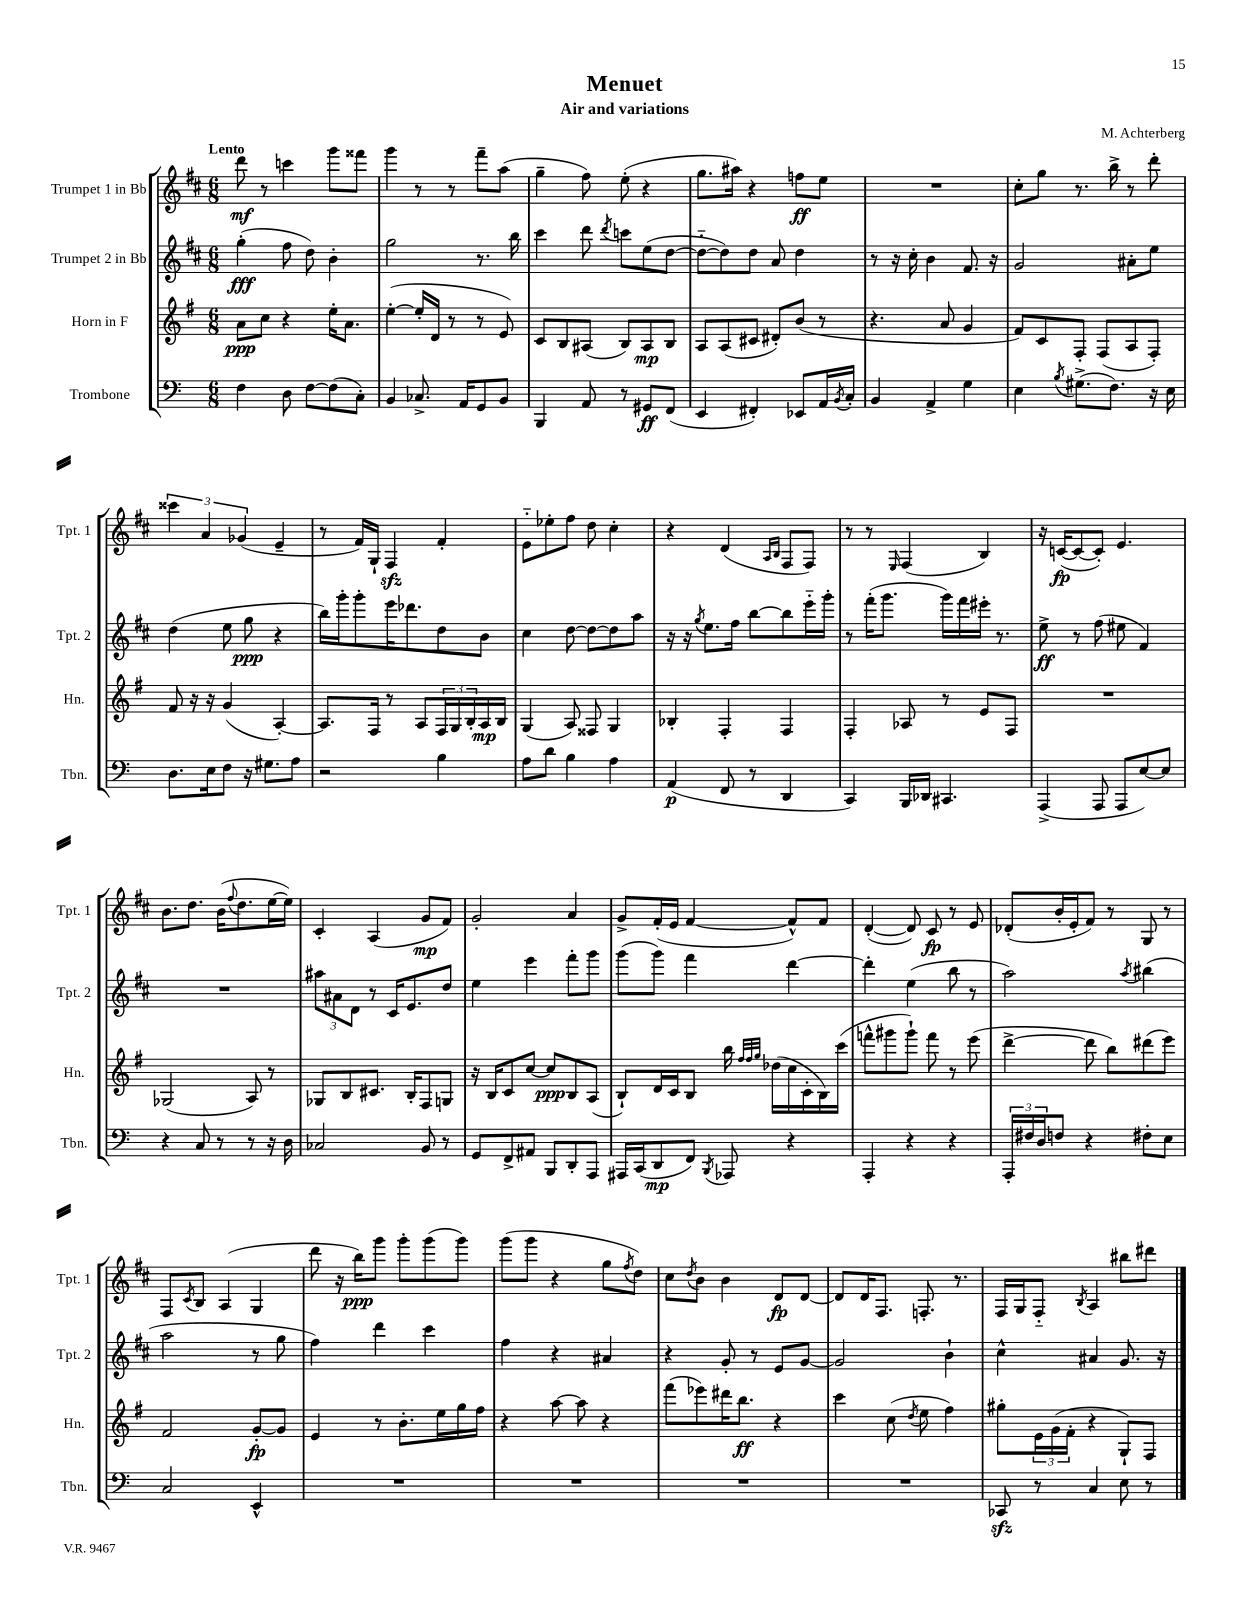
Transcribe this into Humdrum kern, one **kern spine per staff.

**kern	**dynam	**kern	**dynam	**kern	**dynam	**kern	**dynam
*part4	*part4	*part3	*part3	*part2	*part2	*part1	*part1
*staff4	*staff4	*staff3	*staff3	*staff2	*staff2	*staff1	*staff1
*I"Trombone	*	*I"Horn in F	*	*I"Trumpet 2 in Bb	*	*I"Trumpet 1 in Bb	*
*I'Tbn.	*	*I'Hn.	*	*I'Tpt. 2	*	*I'Tpt. 1	*
*clefF4	*	*clefG2	*	*clefG2	*	*clefG2	*
*k[]	*	*k[f#]	*	*k[f#c#]	*	*k[f#c#]	*
*M6/8	*	*M6/8	*	*M6/8	*	*M6/8	*
=1	=1	=1	=1	=1	=1	=1	=1
!	!	!	!	!	!	!LO:TX:a:B:t=Lento	!
4F\	.	8a\L	ppp	(4gg'\	fff	8ddd\	mf
.	.	8cc\J	.	.	.	8r	.
8D\	.	4r	.	8ff#\	.	4cccn\	.
[8F\L	.	.	.	8dd\)	.	.	.
(8F\]	.	16ee'\KL	.	4b'\	.	8ggg\L	.
.	.	8.a\J	.	.	.	.	.
8C'\J)	.	.	.	.	.	8fff##X\J	.
=2	=2	=2	=2	=2	=2	=2	=2
4BB/	.	([4ee'\	.	2gg\	.	4ggg\	.
8.C-X^/	.	16ee'/LL]	.	.	.	8r	.
.	.	16d/JJ	.	.	.	.	.
.	.	8r	.	.	.	8r	.
16AA/KL	.	.	.	.	.	.	.
8GG/	.	8r	.	8.r	.	8fff#~\L	.
8BB/J	.	8e/)	.	.	.	(8aa\J	.
.	.	.	.	16bb\	.	.	.
=3	=3	=3	=3	=3	=3	=3	=3
4BBB/	.	8c/L	.	4ccc#\	.	4gg~\	.
.	.	8B/	.	.	.	.	.
8AA/	.	(8A#X/J	.	8ddd\	.	8ff#\)	.
.	.	.	.	8qddd/	.	.	.
8r	.	8B/L)	.	8cccn\L	.	(8ee'\	.
8GG#X/L	ff	8A#/	mp	(8ee\	.	4r	.
(8FF/J	.	8B/J	.	[8dd\J	.	.	.
=4	=4	=4	=4	=4	=4	=4	=4
4EE/	.	8A/L	.	8dd\L_	.	8.gg\L	.
.	.	(8A/	.	8dd\])	.	.	.
.	.	.	.	.	.	16aa#X\Jk)	.
4FF#X'/)	.	8c#X/J	.	8dd\J	.	4r	.
.	.	8d#X'/L)	.	8a/	.	.	.
8EE-X/L	.	(8b/J	.	4dd\	.	8ffn\L	ff
16AA/L	.	8r	.	.	.	8ee\J	.
8qBB/	.	.	.	.	.	.	.
16C'/JJ	.	.	.	.	.	.	.
=5	=5	=5	=5	=5	=5	=5	=5
4BB/	.	4.r	.	8r	.	2.r	.
.	.	.	.	16r	.	.	.
.	.	.	.	16cc#'\	.	.	.
4AA^/	.	.	.	4b\	.	.	.
.	.	8a/	.	.	.	.	.
4G\	.	4g/	.	8.f#/	.	.	.
.	.	.	.	16r	.	.	.
=6	=6	=6	=6	=6	=6	=6	=6
4E\	.	8f#/L)	.	2g/	.	8cc#'\L	.
.	.	8c/	.	.	.	8gg\J	.
8qB/	.	.	.	.	.	.	.
(8.G#X^\L	.	8F#'/J	.	.	.	8.r	.
.	.	(8F#/L	.	.	.	.	.
8.F\J)	.	.	.	.	.	16bb^\	.
.	.	8A/	.	8a#X'\L	.	8r	.
16r	.	8F#'/J)	.	8ee\J	.	8ddd'\	.
16E\	.	.	.	.	.	.	.
!!LO:LB:g=z
=7	=7	=7	=7	=7	=7	=7	=7
8.D\L	.	8f#/	.	(4dd\	.	6ccc##X\	.
.	.	16r	.	.	.	.	.
.	.	.	.	.	.	6a/	.
16E\k	.	16r	.	.	.	.	.
8F\J	.	(4g/	.	8ee\	.	.	.
.	.	.	.	.	.	(6g-X/	.
16r	.	.	.	8gg\	ppp	.	.
8.G#X\L	.	.	.	.	.	.	.
.	.	[4A'/)	.	4r	.	4e~/	.
8A\J	.	.	.	.	.	.	.
=8	=8	=8	=8	=8	=8	=8	=8
2r	.	8.A/L]	.	16bb\LL)	.	8r	.
.	.	.	.	16ggg'\J	.	.	.
.	.	.	.	8ggg'\	.	16f#/LL)	.
.	.	16F#/Jk	.	.	.	16G`/JJ	.
.	.	8r	.	16eee\K	.	4F#zz/	.
.	.	.	.	8.ddd-X\	.	.	.
.	.	8A/L	.	.	.	.	.
4B\	.	24F#/L	.	8dd\	.	4f#'/	.
.	.	24G/	.	.	.	.	.
.	.	24B'/	.	.	.	.	.
.	.	16A/	mp	8b\J	.	.	.
.	.	16B/JJ	.	.	.	.	.
=9	=9	=9	=9	=9	=9	=9	=9
8A\L	.	(4G/	.	4cc#\	.	8e\L	.
8d\J	.	.	.	.	.	8ee-X'\	.
4B\	.	8A/)	.	[8dd\	.	8ff#\J	.
.	.	8F##X/	.	8dd\L_	.	8dd\	.
4A\	.	4G/	.	8dd\]	.	4cc#'\	.
.	.	.	.	8aa\J	.	.	.
=10	=10	=10	=10	=10	=10	=10	=10
(4AA/	p	4B-X'/	.	16r	.	4r	.
.	.	.	.	16r	.	.	.
.	.	.	.	8qgg/	.	.	.
.	.	.	.	8.ee\L	.	.	.
8FF/	.	4F#'/	.	.	.	(4d/	.
.	.	.	.	16ff#\Jk	.	.	.
8r	.	.	.	[8bb\L	.	.	.
.	.	.	.	.	.	16qqA/LL	.
.	.	.	.	.	.	16qqB/JJ	.
4DD/	.	4F#/	.	8bb\]	.	8F#/L	.
.	.	.	.	16eee\L	.	8F#/J)	.
.	.	.	.	16ggg'\JJ	.	.	.
=11	=11	=11	=11	=11	=11	=11	=11
4CC/)	.	4F#'/	.	8r	.	8r	.
.	.	.	.	(16fff#'\KL	.	8r	.
.	.	.	.	8.ggg\J	.	.	.
.	.	.	.	.	.	16qqE/	.
16BBB/LL	.	8A-X/	.	.	.	(4F#/	.
16DD-X/JJ	.	.	.	.	.	.	.
4.CC#X/	.	8r	.	16ggg\LL)	.	.	.
.	.	.	.	16fff#\	.	.	.
.	.	8e/L	.	16eee#X'\JJ	.	4B/)	.
.	.	.	.	8.r	.	.	.
.	.	8F#/J	.	.	.	.	.
=12	=12	=12	=12	=12	=12	=12	=12
(4AAA^/	.	2.r	.	8ee^\	ff	16r	.
.	.	.	.	.	.	([16cn/KL	fp
.	.	.	.	8r	.	8c/_	.
8AAA/	.	.	.	(8ff#\	.	8c'/J])	.
8AAA/L	.	.	.	8ee#X\	.	4.e/	.
[8E/)	.	.	.	4f#/)	.	.	.
8E/J]	.	.	.	.	.	.	.
!!LO:LB:g=z
=13	=13	=13	=13	=13	=13	=13	=13
4r	.	(2G-X/	.	2.r	.	8.b\L	.
.	.	.	.	.	.	8.dd\J	.
8C/	.	.	.	.	.	.	.
8r	.	.	.	.	.	(16b\KL	.
.	.	.	.	.	.	8qqff#/	.
.	.	.	.	.	.	8.dd\	.
8r	.	8A/)	.	.	.	.	.
16r	.	8r	.	.	.	[16ee\L	.
16D\	.	.	.	.	.	16ee\JJ])	.
=14	=14	=14	=14	=14	=14	=14	=14
2C-X/	.	8G-X/L	.	12aa#X\L	.	4c#'/	.
.	.	.	.	12a#X\	.	.	.
.	.	8B/	.	.	.	.	.
.	.	.	.	12d\J	.	.	.
.	.	8.c#X/J	.	8r	.	(4A/	.
.	.	.	.	16c#/KL	.	.	.
.	.	16B'/KL	.	8.e/	.	.	.
8BB/	.	8F#/	.	.	.	8g/L	mp
8r	.	8Gn/J	.	8dd/J	.	8f#/J)	.
=15	=15	=15	=15	=15	=15	=15	=15
8GG/L	.	16r	.	4ee\	.	2g'/	.
.	.	16B/KL	.	.	.	.	.
8FF^/	.	8c/	.	.	.	.	.
8AA#X/J	.	[8cc/J	.	4eee\	.	.	.
8BBB/L	.	8cc/L]	ppp	.	.	.	.
8DD'/	.	8B/	.	8fff#'\L	.	4a/	.
8AAA/J	.	(8A/J	.	8ggg\J	.	.	.
=16	=16	=16	=16	=16	=16	=16	=16
16AAA#X/LL	.	8B`/L)	.	(8ggg\L	.	8g^/L	.
(16CC/J	.	.	.	.	.	.	.
8DD/	mp	16d/L	.	8ggg\J)	.	(16f#'/L	.
.	.	16c/J	.	.	.	16e/JJ	.
8FF/J)	.	8B/J	.	4fff#\	.	[4f#/	.
8qBBB/	.	.	.	.	.	.	.
8AAA-X/	.	16bb\	.	.	.	.	.
.	.	32qqff#/LLL	.	.	.	.	.
.	.	32qqff#/	.	.	.	.	.
.	.	32qqgg/JJJ	.	.	.	.	.
.	.	(16dd-X\LL	.	.	.	.	.
4r	.	16cc\	.	[4ddd\	.	8f#^^/L])	.
.	.	16c'\	.	.	.	.	.
.	.	16B\)	.	.	.	8f#/J	.
.	.	(16ccc\JJ	.	.	.	.	.
=17	=17	=17	=17	=17	=17	=17	=17
4AAA'/	.	8fffn^^\L	.	4ddd'\]	.	([4d'/	.
.	.	8ggg#X\	.	.	.	.	.
4r	.	8ggg#`\J)	.	(4ee\	.	8d/])	.
.	.	8fff\	.	.	.	8c#/	fp
4r	.	8r	.	8bb\	.	8r	.
.	.	(8eee\	.	8r	.	8e/	.
=18	=18	=18	=18	=18	=18	=18	=18
24AAA'/LL	.	[4ddd^\	.	2aa\)	.	(8d-X'/L	.
24F#X/	.	.	.	.	.	.	.
24D/J	.	.	.	.	.	.	.
8Fn/J	.	.	.	.	.	16b'/L	.
.	.	.	.	.	.	16e'/J	.
4r	.	8ddd\]	.	.	.	8f#/J)	.
.	.	8bb\L)	.	.	.	8r	.
.	.	.	.	8qaa/	.	.	.
8F#X'\L	.	(8ddd#X\	.	(4bb#X\	.	8G/	.
8E\J	.	8eee\J)	.	.	.	8r	.
!!LO:LB:g=z
=19	=19	=19	=19	=19	=19	=19	=19
2C/	.	2f#/	.	2aa\	.	8F#/L	.
.	.	.	.	.	.	8qc#/	.
.	.	.	.	.	.	8B/J	.
.	.	.	.	.	.	(4A/	.
4EE^^/	.	[8g'/L	fp	8r	.	4G/	.
.	.	8g/J]	.	8gg\	.	.	.
=20	=20	=20	=20	=20	=20	=20	=20
2.r	.	4e/	.	4ff#\)	.	8ddd\	.
.	.	.	.	.	.	16r	.
.	.	.	.	.	.	16bb\KL)	ppp
.	.	8r	.	4ddd\	.	8ggg\J	.
.	.	8.b'\L	.	.	.	8ggg'\L	.
.	.	.	.	4ccc#\	.	(8ggg\	.
.	.	16ee\L	.	.	.	.	.
.	.	16gg\	.	.	.	8ggg\J)	.
.	.	16ff#\JJ	.	.	.	.	.
=21	=21	=21	=21	=21	=21	=21	=21
2.r	.	4r	.	4ff#\	.	(8ggg\L	.
.	.	.	.	.	.	8ggg\J	.
.	.	[8aa\	.	4r	.	4r	.
.	.	8aa\]	.	.	.	.	.
.	.	4r	.	4a#X/	.	8gg\L	.
.	.	.	.	.	.	8qff#/	.
.	.	.	.	.	.	8dd\J)	.
=22	=22	=22	=22	=22	=22	=22	=22
2.r	.	(8fff#\L	.	4r	.	8cc#\L	.
.	.	.	.	.	.	8qdd/	.
.	.	8eee-X\)	.	.	.	8b\J	.
.	.	16ddd#X\K	.	8g'/	.	4b\	.
.	.	8.bb\J	ff	.	.	.	.
.	.	.	.	8r	.	.	.
.	.	4r	.	8e/L	.	8d/L	fp
.	.	.	.	[8g/J	.	[8d/J	.
=23	=23	=23	=23	=23	=23	=23	=23
2.r	.	4ccc\	.	2g/]	.	8d/L]	.
.	.	.	.	.	.	16d/K	.
.	.	.	.	.	.	8.F#/J	.
.	.	(8cc\	.	.	.	.	.
.	.	8qdd/	.	.	.	.	.
.	.	8ee\	.	.	.	8.Fn'/	.
.	.	4ff#\)	.	4b`\	.	.	.
.	.	.	.	.	.	8.r	.
=24	=24	=24	=24	=24	=24	=24	=24
8CC-Xzz/	.	8gg#X'\L	.	4cc#^^\	.	16F#/LL	.
.	.	.	.	.	.	16G/J	.
8r	.	24e\L	.	.	.	8F#/J	.
.	.	(24g\	.	.	.	.	.
.	.	24f#'\JJ	.	.	.	.	.
.	.	.	.	.	.	8qB/	.
4C/	.	4r	.	4a#X/	.	4A/	.
8E\	.	8G`/L)	.	8.g/	.	8bb#X\L	.
8r	.	8F#/J	.	.	.	8ddd#X\J	.
.	.	.	.	16r	.	.	.
==	==	==	==	==	==	==	==
*-	*-	*-	*-	*-	*-	*-	*-
